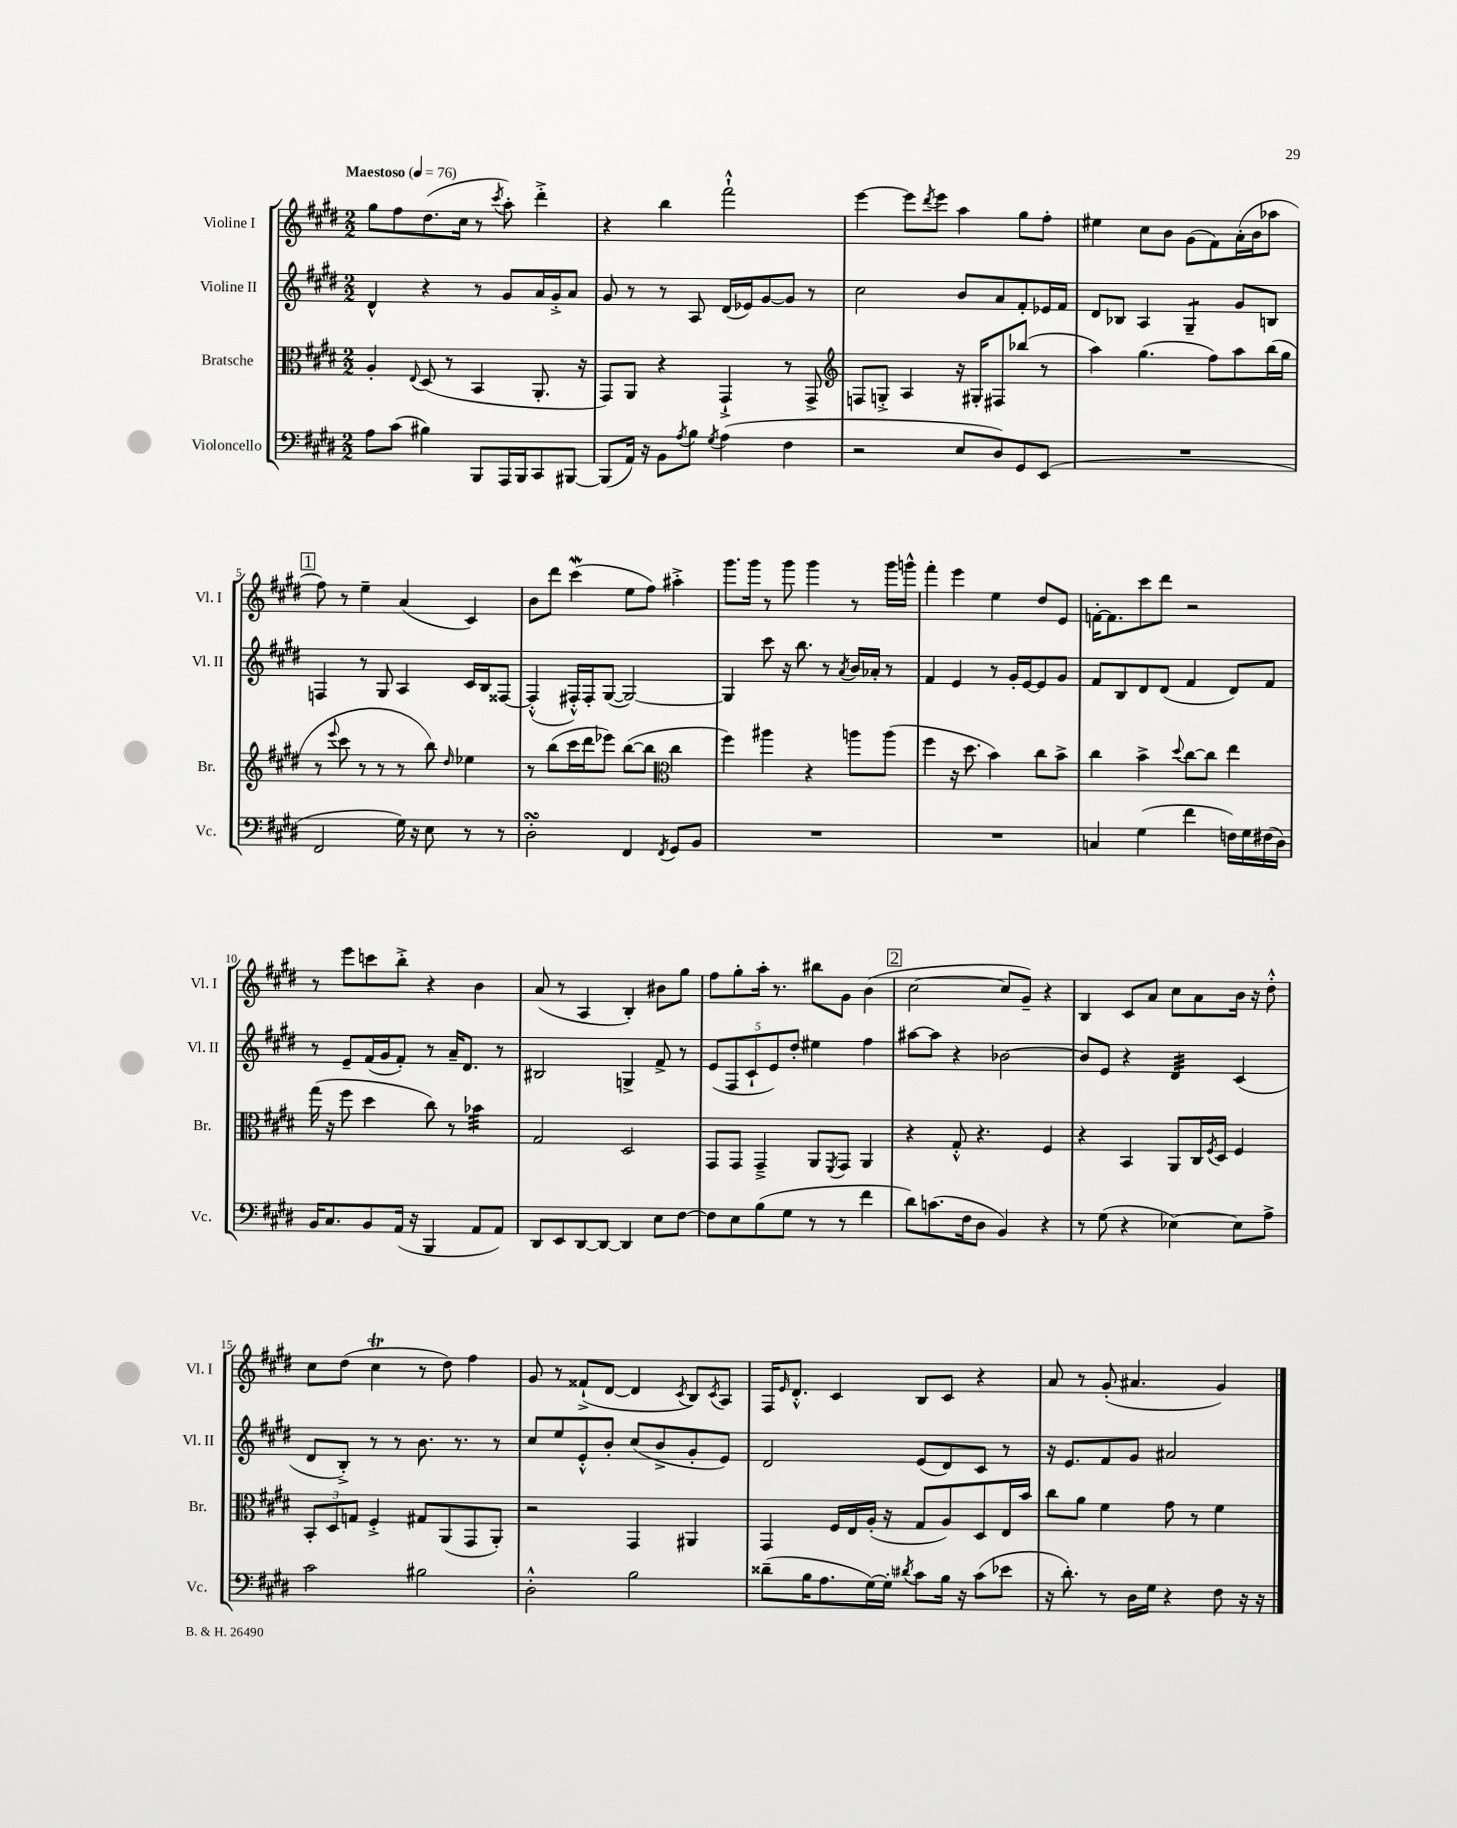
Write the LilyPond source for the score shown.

<<
\new StaffGroup <<
\new Staff = "s0" \with { instrumentName = "Violine I" shortInstrumentName = "Vl. I" } {
    \clef treble \key e \major \numericTimeSignature \time 2/2 \tempo "Maestoso" 4 = 76
    gis''8 fis''8 dis''8.( cis''16 r8 \acciaccatura { cis'''8 } a''8-.) dis'''4-.-> |
    r4 b''4 fis'''2-!-^ |
    e'''4~ e'''8 \acciaccatura { dis'''8 } e'''8 a''4 gis''8 fis''8-. |
    eis''4 cis''8 b'8 gis'8( fis'8) a'16-.( b'16 aes''8 |
    \mark \markup { \box "1" } fis''8) r8 e''4-- a'4( cis'4) |
    b'8 dis'''8 cis'''4\mordent( e''8 fis''8) ais''4-.-> |
    gis'''8. gis'''16 r8 gis'''8 gis'''4 r8 gis'''16 g'''16-^ |
    fis'''4-. e'''4 e''4 dis''8 e'8 |
    f'16~-. f'8. cis'''8 dis'''8 r2 |
    r8 e'''8 c'''8 b''8-.-> r4 b'4 |
    a'8( r8 a4 b4-.) bis'8 gis''8 |
    fis''8 gis''8-. a''16-. r8. bis''8 gis'8 b'4( |
    \mark \markup { \box "2" } cis''2~ cis''8 gis'8--) r4 |
    b4 cis'8 a'8 cis''8 a'8 b'16 r16 dis''8-.-^ |
    cis''8 dis''8( cis''4\trill r8 dis''8) fis''4 |
    gis'8 r8 fisis'8-!->( dis'8~ dis'4 \acciaccatura { cis'8 } b8) \acciaccatura { cis'8 } a8 |
    fis16 \grace { e'16 } dis'8.-.-^ cis'4 b8 cis'8 r4 |
    a'8 r8 gis'8-.( ais'4. gis'4) \bar "|." |
}
\new Staff = "s1" \with { instrumentName = "Violine II" shortInstrumentName = "Vl. II" } {
    \clef treble \key e \major \numericTimeSignature \time 2/2
    dis'4-^ r4 r8 gis'8 a'16 gis'16-.-> a'8 |
    gis'8 r8 r8 a8 dis'16( ees'16) gis'8~ gis'8 r8 |
    cis''2 b'8 a'8 fis'8-. ees'16 fis'16 |
    dis'8 bes8 a4 gis4:8-- gis'8 b8 |
    \mark \markup { \box "1" } f4 r8 gis8 a4 cis'16 b16 fisis8~ |
    fisis4-.-^( fis16-.-^) fis16-. gis8~( gis2~) |
    gis4 cis'''8 r16 b''8. r8 \acciaccatura { a'8 } b'16 aes'16-. r8 |
    fis'4 e'4 r8 gis'16-. e'16~ e'8 gis'8 |
    fis'8 b8 dis'8 dis'8( fis'4 dis'8) fis'8 |
    r8 e'8-- fis'16( gis'16 fis'8-.) r8 a'16-- dis'8. r8 |
    bis2 g4-> fis'8-> r8 |
    \tuplet 5/4 { e'8( fis8 cis'8-! e'8) dis''8-. } eis''4 fis''4 |
    \mark \markup { \box "2" } ais''8~ ais''8 r4 bes'2~ |
    bes'8 e'8 r4 dis'4:32 cis'4( |
    dis'8 b8-.->) r8 r8 b'8. r8. r8 |
    cis''8 e''8 e'8-.-^ b'8-. cis''8( b'8-> gis'8-. e'8) |
    dis'2 e'8( dis'8) cis'8 r8 |
    r16 e'8. fis'8 gis'8 ais'2 \bar "|." |
}
\new Staff = "s2" \with { instrumentName = "Bratsche" shortInstrumentName = "Br." } {
    \clef alto \key e \major \numericTimeSignature \time 2/2
    a4-. \appoggiatura { e8 } dis8( r8 b,4 a,8.-. r16 |
    gis,8) a,8 r4 gis,4-!-> r8 gis,8-> |
    \clef treble f8 g8-.-> a4 r16 gis16-. fis8 bes''8( r8 |
    a''4) gis''4.( fis''8) a''8 b''16( gis''16 |
    \mark \markup { \box "1" } r8 \appoggiatura { e'''8 } cis'''8 r8 r8 r8 b''8) \grace { dis''16 } ees''4 |
    r8 b''8( cis'''16 dis'''16 ees'''8) b''8~( b''8 \clef alto cis''4 |
    fis''4) ais''4 r4 a''8 a''8( |
    fis''4 r16 dis''8. b'4) cis''8 b'8-> |
    cis''4 b'4-> \appoggiatura { dis''8 } cis''8~ cis''8 e''4 |
    gis''16( r16 fis''8 dis''4 cis''8) r8 bes'4:32 |
    gis2 dis2 |
    gis,8 gis,8 gis,4---> a,8 \acciaccatura { fis,8 } gis,8 a,4 |
    \mark \markup { \box "2" } r4 gis8-.-^ r4. fis4 |
    r4 b,4 a,8 cis16 \acciaccatura { fis8 } dis16 fis4 |
    \tuplet 3/2 { b,8-. dis8 g8 } fis4-.-> gis8 a,8( gis,8 a,8-.) |
    r2 gis,4 ais,4 |
    gis,4 fis16 e16 a16-.( r16 gis8 a8) dis8 e16 b'16 |
    cis''8 a'8 fis'4 gis'8 r8 fis'4 \bar "|." |
}
\new Staff = "s3" \with { instrumentName = "Violoncello" shortInstrumentName = "Vc." } {
    \clef bass \key e \major \numericTimeSignature \time 2/2
    a8 cis'8( bis4) b,,8 a,,16 b,,16 cis,8 bis,,8~ |
    bis,,8( a,16) r16 b,8 \acciaccatura { a8 } b8 \acciaccatura { gis8 } a4( fis4 |
    r2 e8 dis8) gis,8 e,8( |
    R1 |
    \mark \markup { \box "1" } fis,2 gis16) r16 e8 r8 r8 |
    dis2-.\turn fis,4 \acciaccatura { fis,8 } gis,8 b,8 |
    R1 |
    R1 |
    c4 gis4( fis'4 f16) gis16 fis16( dis16) |
    b,16 cis8. b,8 a,16( r16 b,,4 a,8 a,8) |
    dis,8 e,8 dis,8~ dis,8~ dis,4 e8 fis8~ |
    fis8 e8 b8( gis8 r8 r8 fis'4 |
    \mark \markup { \box "2" } dis'8) c'8.( fis16 dis8 b,4) r4 |
    r8 gis8( r4 ees4~) ees8 a8-> |
    cis'2 bis2 |
    dis2-.-^ b2 |
    disis'8--( b16 a8. gis16~) gis16-. \acciaccatura { dis'8 } cis'8 b16 r16 cis'8( ees'8 |
    r16 dis'8.-.) r8 dis16 gis16 r4 fis8 r16 r16 \bar "|." |
}
>>
>>
